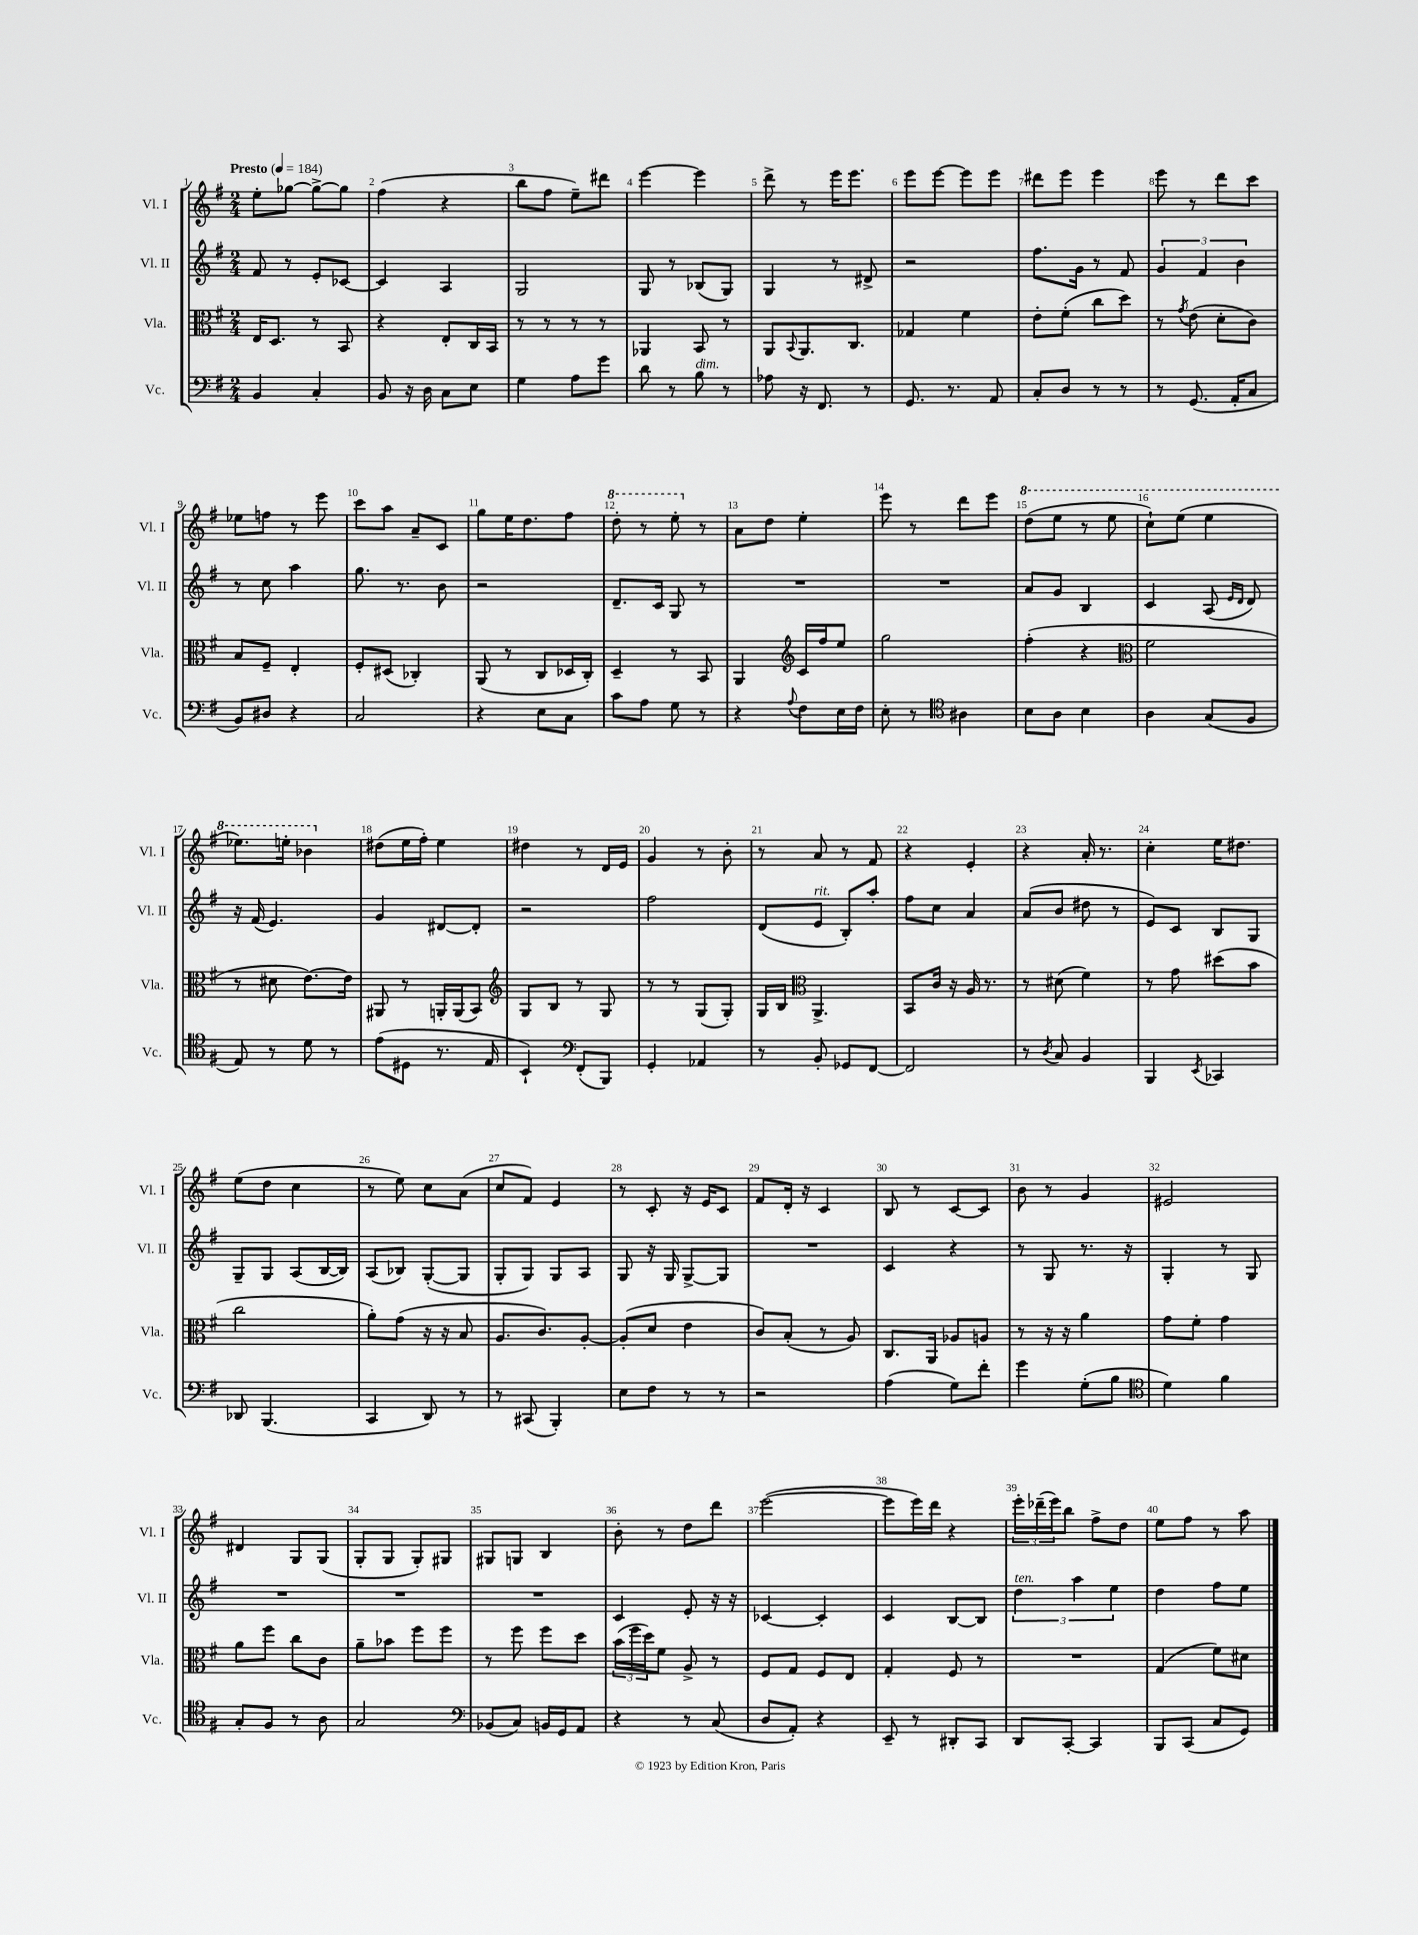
<<
\new StaffGroup <<
\new Staff = "s0" \with { instrumentName = "Vl. I" shortInstrumentName = "Vl. I" } {
    \clef treble \key g \major \numericTimeSignature \time 2/4 \tempo "Presto" 4 = 184
    e''8-. ges''8~ ges''8~-> ges''8 |
    fis''4( r4 |
    b''8 fis''8 e''8--) dis'''8 |
    e'''4~ e'''4 |
    d'''8-> r8 e'''16 e'''8. |
    e'''8 e'''8~ e'''8 e'''8 |
    dis'''8 e'''8 e'''4 |
    e'''8 r8 d'''8 c'''8 |
    ees''8 f''8 r8 e'''8 |
    c'''8 a''8 a'8-- c'8 |
    g''8 e''16 d''8. fis''8 |
    \ottava #1 d'''8-. r8 e'''8-. \ottava #0 r8 |
    a'8 d''8 e''4-. |
    e'''8 r8 d'''8 e'''8 |
    \ottava #1 d'''8( e'''8 r8 e'''8 |
    c'''8-!) e'''8( e'''4 |
    ees'''8.) e'''16-. bes''4 \ottava #0 |
    dis''8( e''16 fis''16-.) e''4 |
    dis''4 r8 d'16 e'16 |
    g'4 r8 b'8-. |
    r8 a'8 r8 fis'8 |
    r4 e'4-. |
    r4 a'16-. r8. |
    c''4-. e''16 dis''8. |
    e''8( d''8 c''4 |
    r8 e''8) c''8 a'8( |
    c''8 fis'8) e'4 |
    r8 c'8-. r16 e'16 c'8 |
    fis'8 d'16-. r16 c'4 |
    b8 r8 c'8~ c'8 |
    b'8 r8 g'4 |
    eis'2 |
    dis'4 g8 g8( |
    g8-. g8 g8-.) gis8 |
    gis8 g8 b4 |
    b'8-. r8 d''8 d'''8 |
    e'''2~( |
    e'''8 e'''16) d'''16 r4 |
    \tuplet 3/2 { e'''16-. des'''16--( e'''16) } b''8 fis''8-> d''8 |
    e''8 fis''8 r8 a''8 \bar "|." |
}
\new Staff = "s1" \with { instrumentName = "Vl. II" shortInstrumentName = "Vl. II" } {
    \clef treble \key g \major \numericTimeSignature \time 2/4
    fis'8 r8 e'8-. ces'8~ |
    ces'4 a4 |
    g2 |
    g8 r8 bes8( g8) |
    g4 r8 dis'8-> |
    r2 |
    fis''8. g'16 r8 fis'8 |
    \tuplet 3/2 { g'4 fis'4 b'4 } |
    r8 c''8 a''4 |
    g''8. r8. b'8 |
    r2 |
    d'8.-- c'16 g8 r8 |
    R2 |
    R2 |
    a'8 g'8 b4 |
    c'4 a8( \grace { e'16 d'16 } d'8) |
    r16 fis'16( e'4.) |
    g'4 dis'8~ dis'8-. |
    r2 |
    fis''2 |
    d'8( e'8^\markup { \italic "rit." } b8-.) a''8-. |
    fis''8 c''8 a'4 |
    a'8( b'8 dis''8 r8 |
    e'8) c'8 b8 g8 |
    g8-- g8 a8( b16~ b16) |
    a8( bes8) g8~-.( g8 |
    g8-. g8) g8 a8 |
    g8 r16 g16 g8~-> g8 |
    R2 |
    c'4 r4 |
    r8 g8 r8. r16 |
    g4-. r8 g8 |
    R2 |
    R2 |
    R2 |
    c'4 e'8-. r16 r16 |
    ces'4~ ces'4-. |
    c'4 b8~ b8 |
    \tuplet 3/2 { d''4^\markup { \italic "ten." } a''4 e''4 } |
    d''4 fis''8 e''8 \bar "|." |
}
\new Staff = "s2" \with { instrumentName = "Vla." shortInstrumentName = "Vla." } {
    \clef alto \key g \major \numericTimeSignature \time 2/4
    e16 d8. r8 b,8 |
    r4 e8-. c16 b,16 |
    r8 r8 r8 r8 |
    aes,4 b,8 r8 |
    a,8 \appoggiatura { b,8 } a,8. c8. |
    ges4 fis'4 |
    e'8-. fis'8-.( c''8 d''8) |
    r8 \acciaccatura { g'8 } e'8( d'8-. c'8) |
    b8 fis8-- e4-. |
    fis8-. dis8( ces4-.) |
    a,8( r8 c8 des16 c16-.) |
    d4-- r8 b,8 |
    a,4 \clef treble c'16 fis''16 e''8 |
    g''2 |
    fis''4-.( r4 |
    \clef alto fis'2 |
    r8 dis'8 e'8.~) e'16 |
    ais,8 r8 a,16-. a,16( b,8) |
    \clef treble g8 b8 r8 g8 |
    r8 r8 g8( g8-.) |
    g16 b16 \clef alto a,4.-> |
    b,8 c'16 r16 a16 r8. |
    r8 dis'8( fis'4) |
    r8 g'8 dis''8( b'8 |
    c''2 |
    a'8-.) g'8( r16 r16 b8 |
    a8. c'8.) a8~-. |
    a8-.( d'8 e'4 |
    c'8) b8-.( r8 a8) |
    c8. a,16 aes8 a8 |
    r8 r16 r16 a'4 |
    g'8 fis'8-. g'4 |
    a'8 fis''8 c''8 c'8 |
    a'8-- bes'8 fis''8 fis''8 |
    r8 fis''8 fis''8 d''8 |
    \tuplet 3/2 { b'16( fis''16 d''16) } fis'8 a8-> r8 |
    fis8 g8 fis8 e8 |
    g4-. fis8 r8 |
    R2 |
    g4( fis'8) dis'8 \bar "|." |
}
\new Staff = "s3" \with { instrumentName = "Vc." shortInstrumentName = "Vc." } {
    \clef bass \key g \major \numericTimeSignature \time 2/4
    b,4 c4-. |
    b,8 r16 d16 c8 e8 |
    g4 a8 g'8 |
    d'8 r8 b8^\markup { \italic "dim." } r8 |
    aes8 r16 fis,8. r8 |
    g,8. r8. a,8 |
    c8-. d8 r8 r8 |
    r8 g,8.( a,16-. c8 |
    b,8) dis8 r4 |
    c2 |
    r4 e8 c8 |
    c'8 a8 g8 r8 |
    r4 \appoggiatura { a8 } fis8 e16 fis16 |
    e8-. r8 \clef tenor ais4 |
    b8 a8 b4 |
    a4 g8( fis8 |
    e8) r8 d'8 r8 |
    e'8( dis8 r8. e16 |
    b,4-!) \clef bass fis,8-.( b,,8) |
    g,4-. aes,4 |
    r8 b,8-. ges,8 fis,8~ |
    fis,2 |
    r8 \acciaccatura { d8 } c8 b,4 |
    b,,4 \acciaccatura { e,8 } ces,4 |
    des,8 b,,4.( |
    c,4 d,8) r8 |
    r8 cis,8( b,,4-.) |
    e8 fis8 r8 r8 |
    r2 |
    a4( g8) fis'8-. |
    g'4 g8-.( b8 |
    \clef tenor d'4) fis'4 |
    g8-. fis8 r8 a8 |
    g2 |
    \clef bass bes,8( c8) b,16 g,16 a,8 |
    r4 r8 c8( |
    d8 a,8-.) r4 |
    e,8-- r8 dis,8-. c,8 |
    d,8 c,8~-. c,4 |
    b,,8 c,8( c8 g,8) \bar "|." |
}
>>
>>
\layout { \context { \Score \override BarNumber.break-visibility = ##(#f #t #t) barNumberVisibility = #all-bar-numbers-visible } }
